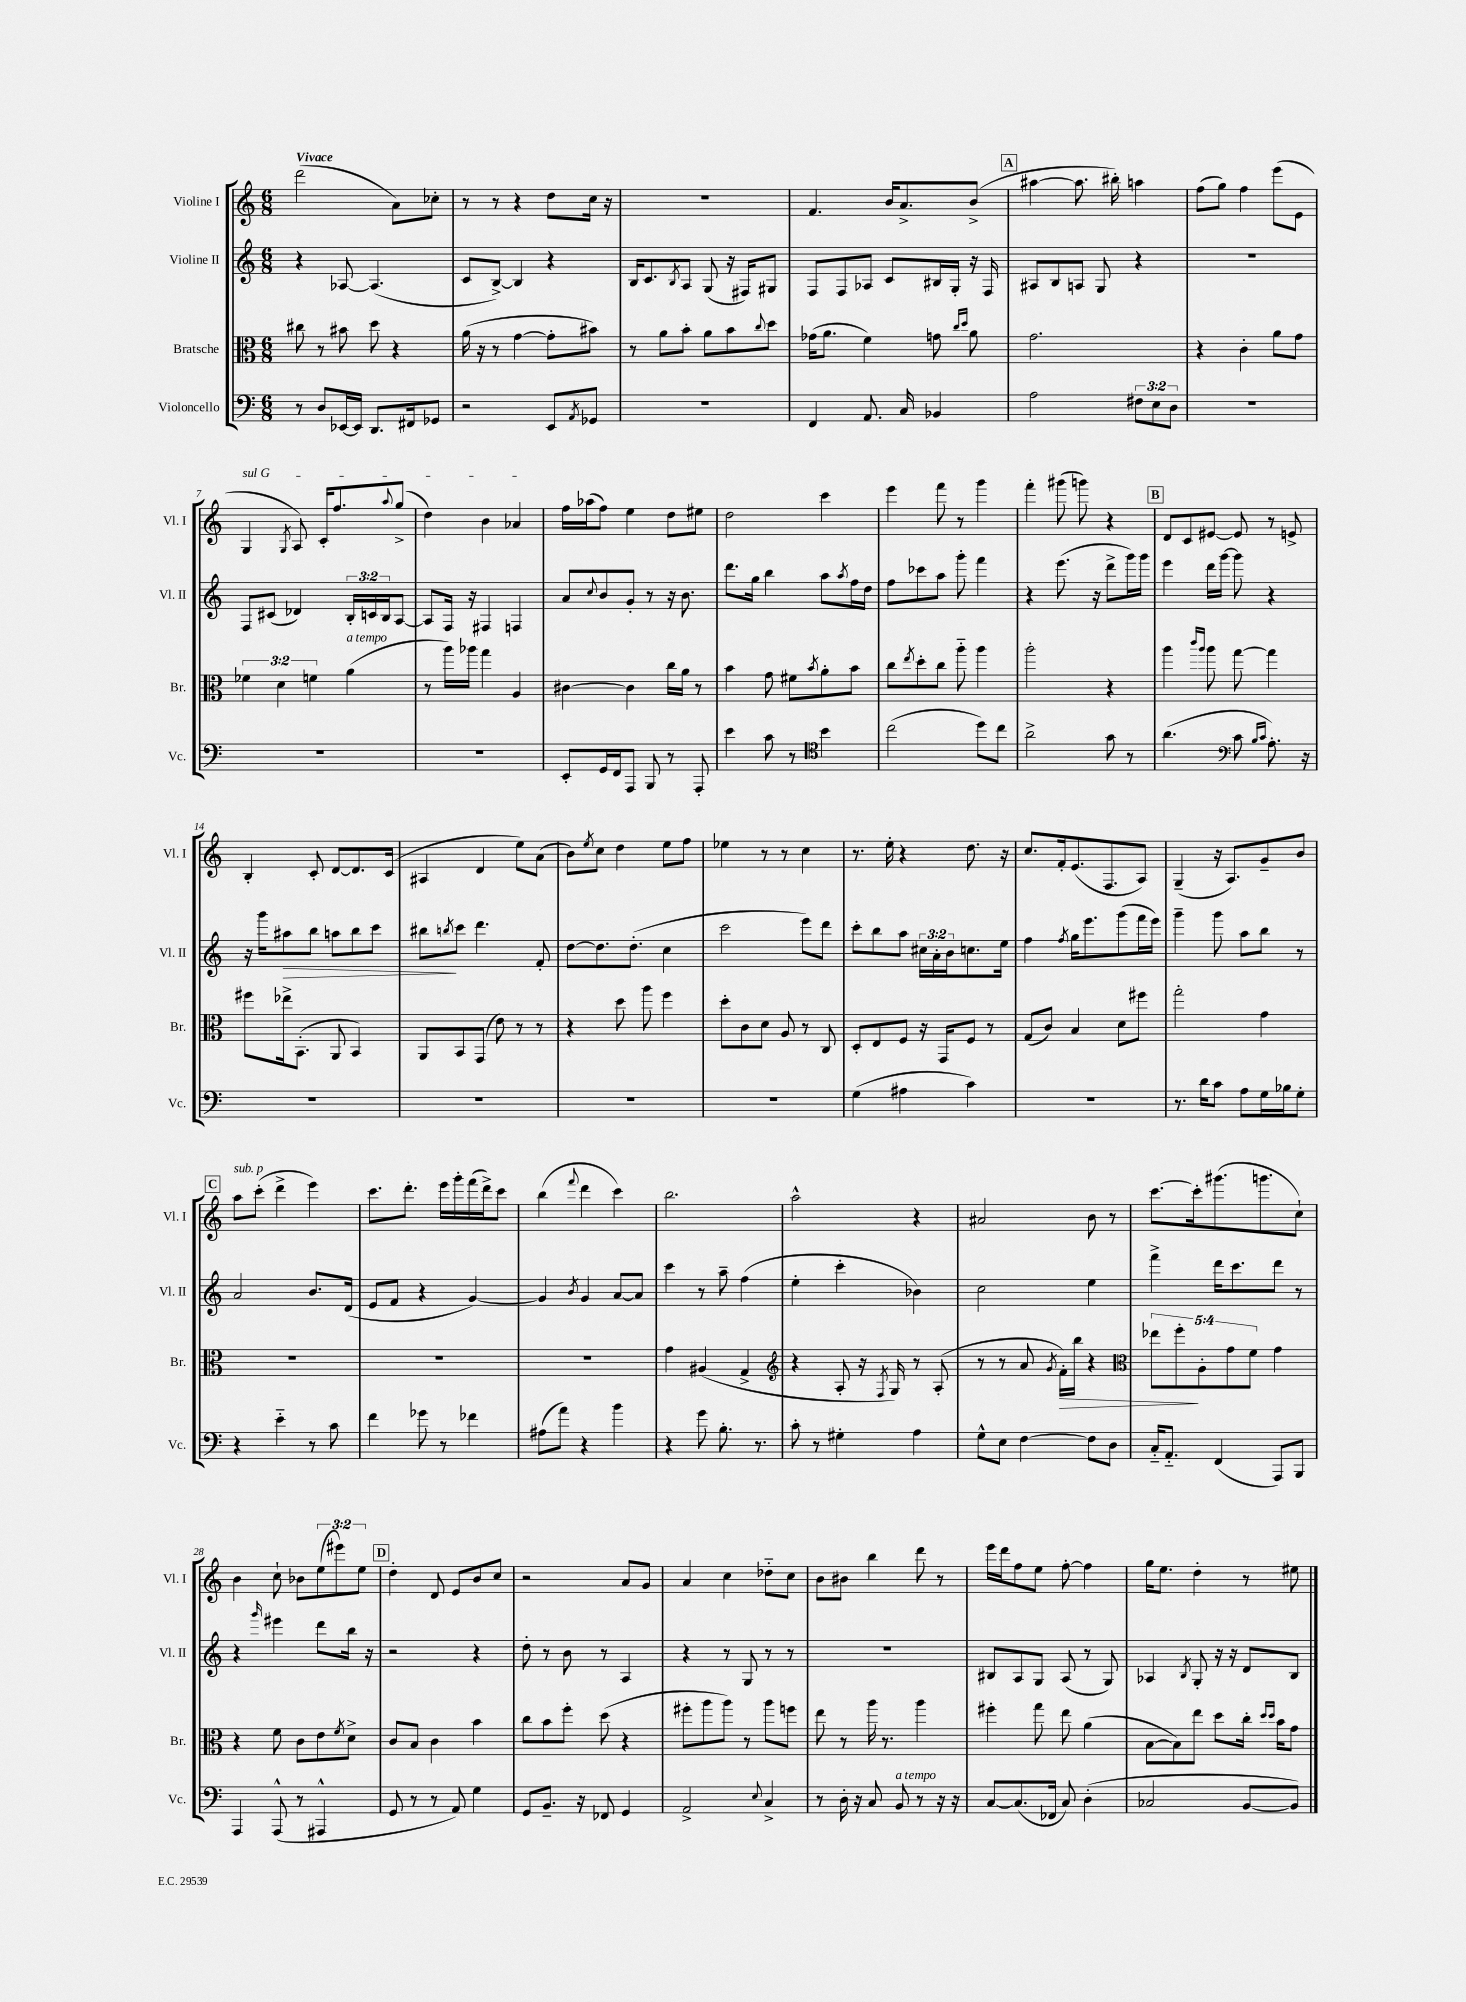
<<
\new StaffGroup <<
\new Staff = "s0" \with { instrumentName = "Violine I" shortInstrumentName = "Vl. I" } {
    \clef treble \key c \major \numericTimeSignature \time 6/8 \override Staff.TupletNumber.text = #tuplet-number::calc-fraction-text \tempo "Vivace"
    d'''2( a'8) ces''8-. |
    r8 r8 r4 d''8 c''16 r16 |
    R2. |
    f'4. b'16 a'8.-> b'8->( |
    \mark \markup { \box "A" } ais''4~ ais''8. bis''16-.) a''4 |
    f''8( g''8) f''4 e'''8( e'8 |
    \once \override TextSpanner.bound-details.left.text = \markup { \italic "sul G" } g4\startTextSpan \acciaccatura { g8 } a8) c'16-. f''8. \appoggiatura { a''8 } g''8->( |
    d''4) b'4 aes'4\stopTextSpan |
    f''16 aes''16( f''8) e''4 d''8 eis''8 |
    d''2 c'''4 |
    e'''4 f'''8 r8 g'''4 |
    f'''4-. gis'''8( g'''8) r4 |
    \mark \markup { \box "B" } d'8 c'8 eis'8~ eis'8 r8 e'8-> |
    b4-. c'8-. d'8~ d'8. c'16( |
    ais4 d'4 e''8) a'8( |
    b'8) \acciaccatura { e''8 } c''8 d''4 e''8 f''8 |
    ees''4 r8 r8 c''4 |
    r8. e''16-. r4 d''8. r16 |
    c''8. f'16-. e'8.( f8. a8) |
    g4--( r16 a8.) g'8-- b'8 |
    \mark \markup { \box "C" } a''8^\markup { \italic "sub. p" } c'''8-.( d'''4-> e'''4) |
    c'''8. d'''8.-. e'''16 g'''16-. f'''16( d'''16->) c'''8 |
    b''4( \appoggiatura { f'''8 } d'''4 c'''4) |
    b''2. |
    a''2-^ r4 |
    ais'2 b'8 r8 |
    c'''8.~ c'''16-. gis'''8.( g'''8. c''8-!) |
    b'4 c''8-! bes'8 \tuplet 3/2 { e''8( eis'''8) e''8 } |
    \mark \markup { \box "D" } d''4-. d'8 e'8 b'8 c''8 |
    r2 a'8 g'8 |
    a'4 c''4 des''8-_ c''8 |
    b'8 bis'8 b''4 d'''8 r8 |
    e'''16 d'''16 f''8 e''8 f''8~-. f''4 |
    g''16 e''8. d''4-. r8 eis''8 \bar "|." |
}
\new Staff = "s1" \with { instrumentName = "Violine II" shortInstrumentName = "Vl. II" } {
    \clef treble \key c \major \numericTimeSignature \time 6/8 \override Staff.TupletNumber.text = #tuplet-number::calc-fraction-text
    r4 aes8~ aes4.( |
    c'8 b8~->) b4 r4 |
    b16 c'8. \acciaccatura { b8 } a8 g8( r16 fis16) gis8 |
    f8 f8 aes8 c'8 bis16 g16-. r16 f16 |
    \mark \markup { \box "A" } ais8 b8 a8 g8 r4 |
    R2. |
    f8 cis'8( des'4) \tuplet 3/2 { b16-. c'16 b16 } a8~ |
    a8 f16 r16 fis4 f4 |
    a'8 \appoggiatura { c''8 } b'8 g'8-. r8 r16 b'8. |
    d'''8. g''16 b''4 a''8 \acciaccatura { a''8 } f''16 d''16 |
    f''8 ces'''8 a''8 g'''8-. f'''4 |
    r4 e'''8.( r16 d'''8-> g'''16) g'''16 |
    \mark \markup { \box "B" } e'''4 d'''16 g'''16~ g'''8 r4 |
    r16 g'''16 ais''8\> b''8 a''8 b''8 c'''8 |
    bis''8\! \acciaccatura { b''8 } c'''8 d'''4. f'8-. |
    d''8~ d''8. d''8.-.( c''4 |
    c'''2 e'''8) d'''8 |
    c'''8-. b''8 a''8 \tuplet 3/2 { cis''16 a'16-. b'16 } c''8. e''16 |
    f''4 \acciaccatura { f''8 } g''16 e'''8. g'''8( f'''16 e'''16) |
    g'''4-- g'''8 a''8 b''8 r8 |
    \mark \markup { \box "C" } a'2 b'8. d'16( |
    e'8 f'8 r4 g'4~) |
    g'4 \acciaccatura { b'8 } g'4 a'8~ a'8 |
    c'''4 r8 a''8-- f''4( |
    e''4-. c'''4-. bes'4) |
    c''2 e''4 |
    f'''4-> d'''16 c'''8. d'''8 r8 |
    r4 \grace { g'''16 } eis'''4 d'''8 b''16 r16 |
    \mark \markup { \box "D" } r2 r4 |
    d''8-. r8 b'8 r8 a4 |
    r4 r8 g8 r8 r8 |
    R2. |
    bis8 a8 g8 a8( r8 g8) |
    aes4 \acciaccatura { b8 } g8-. r16 r16 d'8 b8 \bar "|." |
}
\new Staff = "s2" \with { instrumentName = "Bratsche" shortInstrumentName = "Br." } {
    \clef alto \key c \major \numericTimeSignature \time 6/8 \override Staff.TupletNumber.text = #tuplet-number::calc-fraction-text
    cis''8 r8 bis'8 d''8 r4 |
    a'16( r16 r8 g'4~ g'8-. bis'8) |
    r8 a'8 b'8-. a'8 b'8 \appoggiatura { c''8 } d''8 |
    ges'16( a'8. f'4) g'8 \grace { c''16 d''16 } a'8 |
    \mark \markup { \box "A" } g'2. |
    r4 c'4-. a'8 g'8 |
    \tuplet 3/2 { fes'4 d'4 f'4 } a'4^\markup { \italic "a tempo" }( |
    r8 a''16) aes''16 g''4 a4 |
    cis'4~ cis'4 c''16 a'16 r8 |
    b'4 g'8 fis'8 \acciaccatura { b'8 } a'8-. b'8 |
    c''8 \acciaccatura { e''8 } d''8-. c''8 a''8-_ a''4 |
    a''2-. r4 |
    \mark \markup { \box "B" } a''4 \grace { c'''16 a''16 } a''8 g''8~ g''4 |
    fis''8 ees''16-> b,8.-.( a,8 b,4) |
    a,8 b,8 g,8( e'8) r8 r8 |
    r4 d''8 a''8 f''4 |
    d''8-. c'8 d'8 a8 r8 c8 |
    d8-. e8 f8 r16 g,16 f8 r8 |
    g8( c'8) b4 d'8 fis''8 |
    g''2-. g'4 |
    \mark \markup { \box "C" } R2. |
    R2. |
    R2. |
    g'4 ais4( g4-> |
    \clef treble r4 a8-. r16 \acciaccatura { f8 } g16) r8 a8-.( |
    r8 r8 a'8 \acciaccatura { g'8 } f'16-.\>) b''16 r4 |
    \clef alto \tuplet 5/4 { ees''8 f''8-.\! a8-. g'8 f'8 } g'4 |
    r4 f'8 c'8 e'8 \acciaccatura { f'8 } d'8-> |
    \mark \markup { \box "D" } c'8 b8 c'4 b'4 |
    c''8 b'8 f''8-. d''8( r4 |
    fis''8-. a''8 a''8) r8 a''8 f''8 |
    e''8 r8 a''16 r8. a''4 |
    fis''4-. g''8 e''8 a'4( |
    b8~ b8) e''8 d''8 c''16-. \grace { d''16 d''16 } b'16 g'8 \bar "|." |
}
\new Staff = "s3" \with { instrumentName = "Violoncello" shortInstrumentName = "Vc." } {
    \clef bass \key c \major \numericTimeSignature \time 6/8 \override Staff.TupletNumber.text = #tuplet-number::calc-fraction-text
    r8 d8 ees,16~ ees,16 d,8. fis,16 ges,8 |
    r2 e,8 \acciaccatura { a,8 } ges,8 |
    R2. |
    f,4 a,8. c16 bes,4 |
    \mark \markup { \box "A" } a2 \tuplet 3/2 { fis8 e8 d8 } |
    R2. |
    R2. |
    R2. |
    e,8-. g,16 f,16 a,,8 b,,8 r8 a,,8-. |
    e'4 c'8 r8 \clef tenor b'4 |
    c''2( d''8) c''8 |
    a'2-> g'8 r8 |
    \mark \markup { \box "B" } a'4.( \clef bass c'8 \grace { b16 c'16 } a8.-.) r16 |
    R2. |
    R2. |
    R2. |
    R2. |
    g4( ais4 c'4) |
    R2. |
    r8. d'16 c'8 a8 g16 bes16 g8-. |
    \mark \markup { \box "C" } r4 e'4-_ r8 c'8 |
    f'4 ges'8 r8 fes'4 |
    ais8( a'8) r4 b'4 |
    r4 g'8 b8.-. r8. |
    c'8-. r8 gis4-. a4 |
    g8-^ e8 f4~ f8 d8 |
    c16-_ a,8.-_ f,4( a,,8) b,,8 |
    a,,4 a,,8-^( r8 ais,,4-^ |
    \mark \markup { \box "D" } g,8 r8 r8 a,8) g4 |
    g,8 b,8.-- r16 fes,8 g,4 |
    a,2-> \appoggiatura { e8 } c4-> |
    r8 d16-. r16 c8 b,8^\markup { \italic "a tempo" } r8 r16 r16 |
    c8~ c8.( fes,16 c8) d4-.( |
    ces2 b,8~ b,8) \bar "|." |
}
>>
>>
